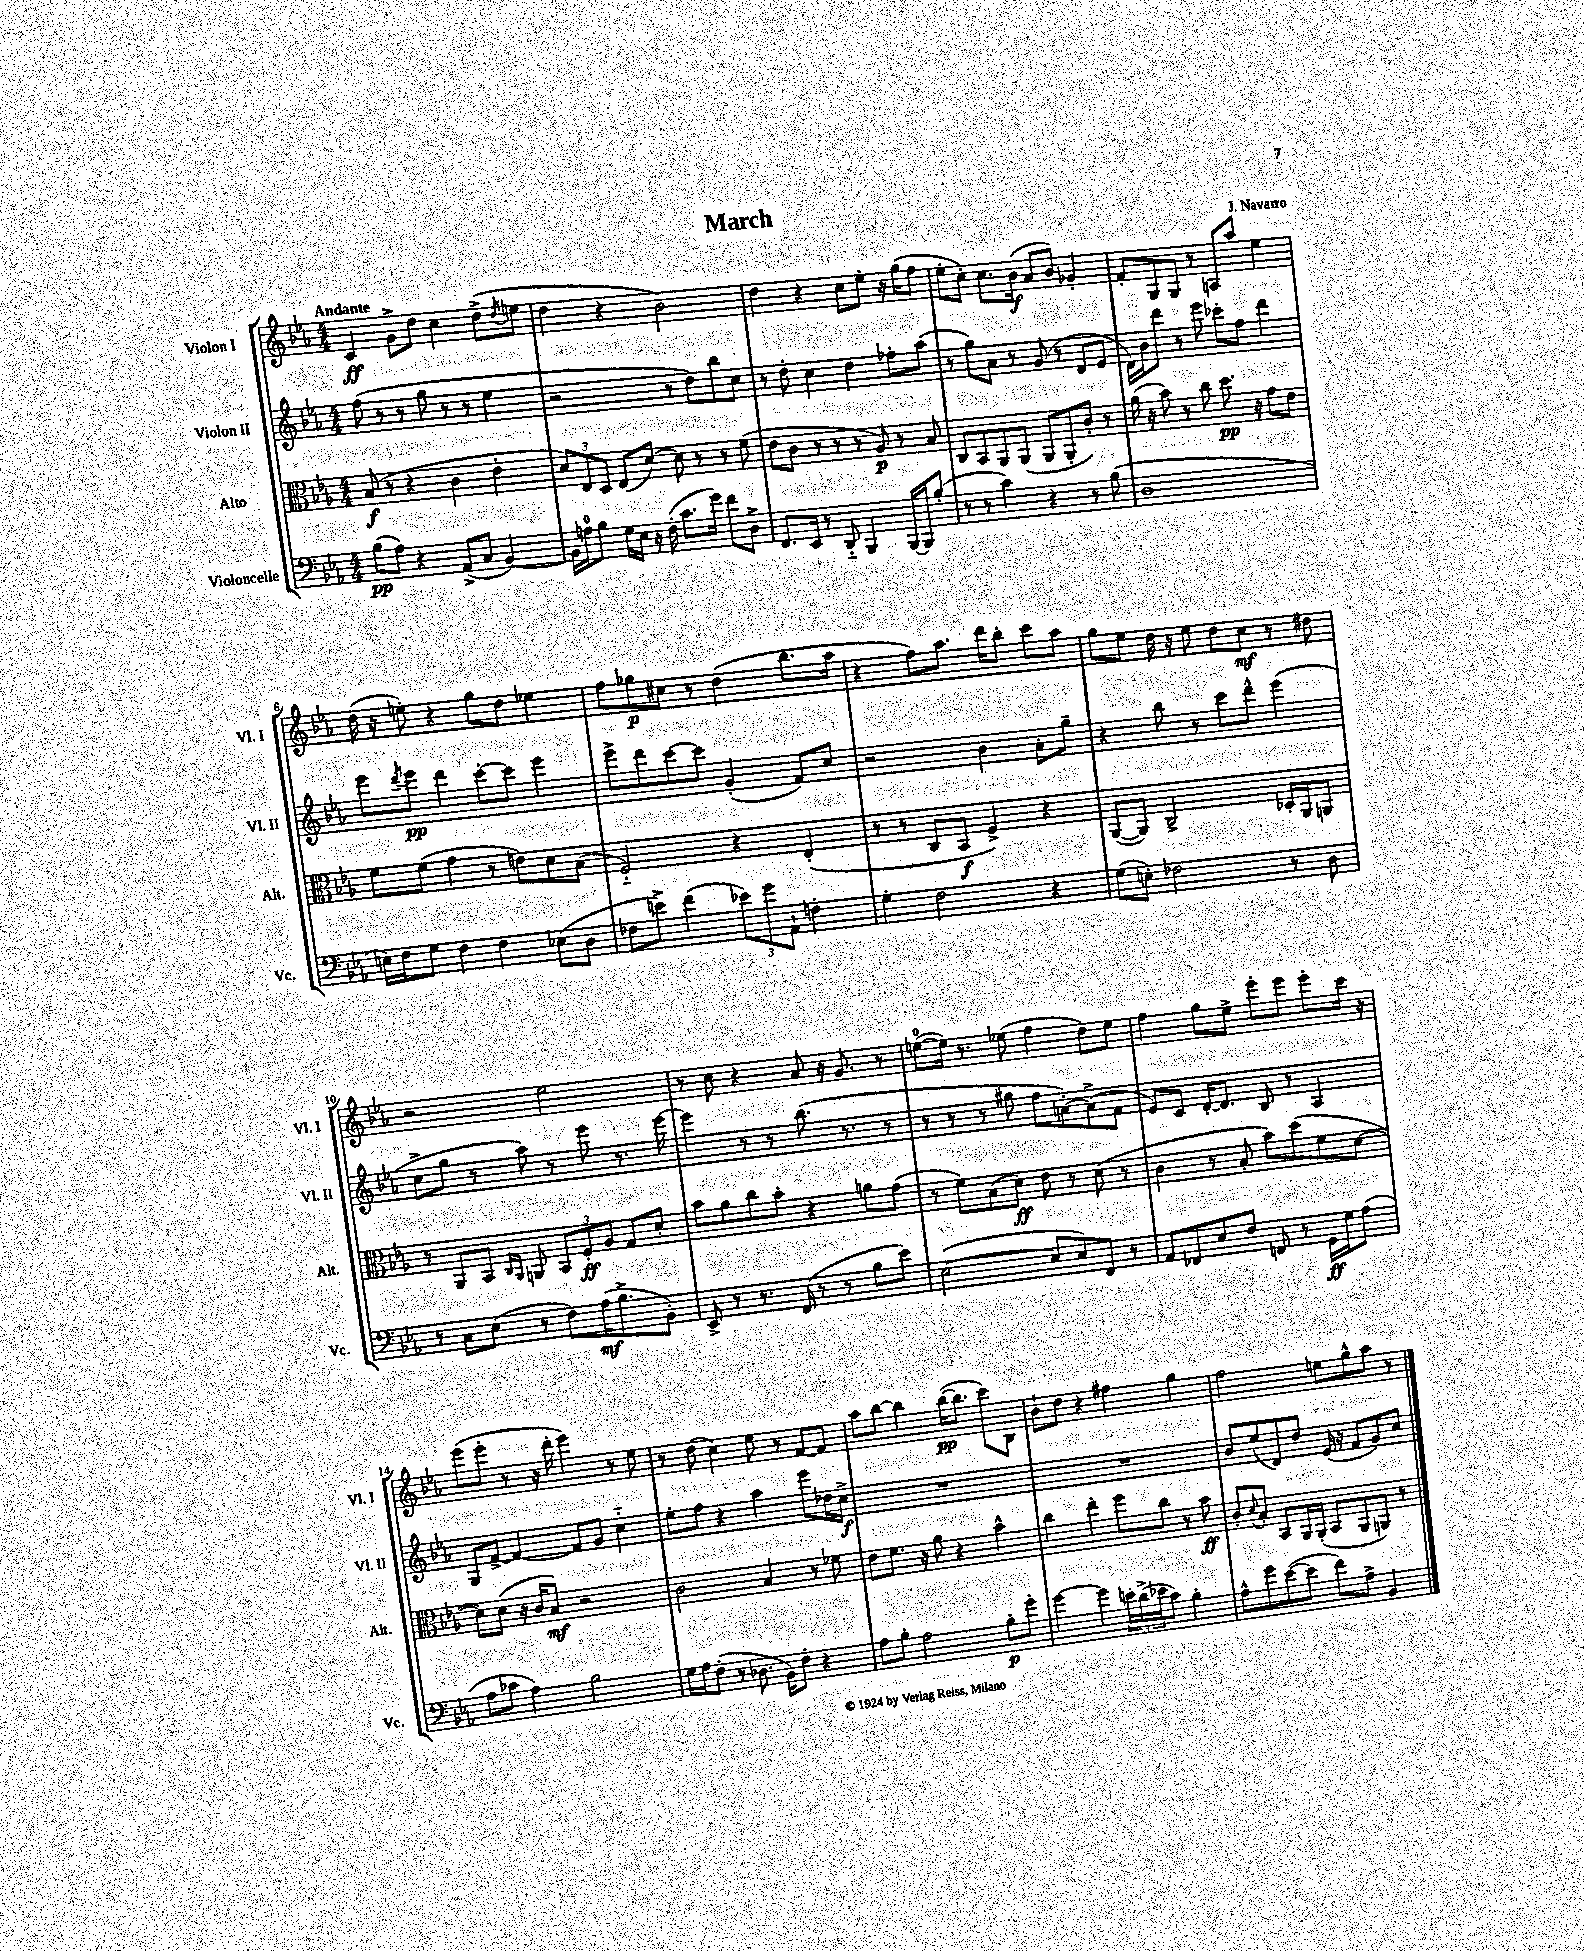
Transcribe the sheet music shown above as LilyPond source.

\header { title = "March" composer = "J. Navarro" }
<<
\new StaffGroup <<
\new Staff = "s0" \with { instrumentName = "Violon I" shortInstrumentName = "Vl. I" } {
    \clef treble \key ees \major \numericTimeSignature \time 4/4 \tempo "Andante"
    c'4\ff g'8-> d''8 c''4 d''8->( \acciaccatura { d''8 } e''8 |
    d''4 r4 bes'2) |
    d''4 r4 c''8 ees''8-. r16 g''16( f''8 |
    ees''8-. c''8-.) c''8. bes'16\f( aes'8 bes'8) ges'4-. |
    f'8-. g8 g8 r8 a8 aes''8 ees''4 |
    d''16( r16 e''8-.) r4 g''8 d''8 ees''4 |
    f''8 ges''8\p cis''8 r8 d''4( bes''8. aes''16 |
    r4 f''8) aes''8. d'''16 bes''8-. c'''8 aes''8 |
    g''8 ees''8 d''16 r16 ees''8 d''8 c''8\mf r8 dis''8 |
    r2 ees''2 |
    r8 c''8 r4 aes'8 r16 g'8. r8 |
    e''8-0~( e''16) r8. ees''8( f''4 d''8) ees''8 |
    f''4 g''8 ees''8-> ees'''8-. ees'''8 ees'''8-. c'''16 r16 |
    ees'''8( ees'''8-. r8 r16 d'''16-. ees'''4) r8 ees''8 |
    r8 d''8( c''4) ees''8 r8 f'8~ f'8 |
    aes''8 bes''8~ bes''4 bes''16~\pp( bes''8. c'''8) bes8 |
    bes'8-! d''8 r4 fis''4 g''4 |
    f''2 e''8 g''8-^ aes''8 r8 \bar "|." |
}
\new Staff = "s1" \with { instrumentName = "Violon II" shortInstrumentName = "Vl. II" } {
    \clef treble \key ees \major \numericTimeSignature \time 4/4
    f''8( r8 r8 g''8 r8 r8 ees''4 |
    r2 r8 d''8) bes''8 c''8 |
    r8 d''8-. c''4 d''4 fes''8-. aes''8( |
    r8 g''8) aes'8 r8 g'8( r8 d'8 ees'8 |
    d'16) bes'16 d'''8 r8 ees'''8 ces'''8-. f''8 d'''4 |
    ees'''8 \acciaccatura { d'''8 } ees'''8\pp d'''4 c'''8~-. c'''8 ees'''4 |
    ees'''8-> d'''8 c'''8~ c'''8 g'4-.( f'8) c''8 |
    r2 bes'4 aes'8-. g''8-- |
    r4 bes''8 r8 c'''8 d'''8-^ ees'''4( |
    c''8-> g''8 r8 aes''8) r8 ees'''8 r8. ees'''16~ |
    ees'''4 r8 r8 bes''8.( r8. r8 |
    r8 r8 r8 gis''8 f''8 a'8~-.) a'8->( f'8 |
    ees'8) c'8 d'16~-. d'8. bes8 r8 aes4 |
    g8 f'8~-> f'4~ f'8 g'8 c''4-_ |
    ees''8-. f''8 r4 aes''4 ees'''8 des''16 c''16->\f |
    R1 |
    R1 |
    bes'8 ees''8( d'8) d''8 ees'16( r16 f'8 g'8) c''8 \bar "|." |
}
\new Staff = "s2" \with { instrumentName = "Alto" shortInstrumentName = "Alt." } {
    \clef alto \key ees \major \numericTimeSignature \time 4/4
    bes8\f( r8 r4 c'4 ees'4-. |
    \tuplet 3/2 { d'8) ees8 d8 } ees8( d'8~) d'8 r8 r8 f'8( |
    ees'8 c'8 r8 r8 r8 aes8\p) r8 bes8 |
    c8 bes,8 aes,8 aes,8( aes,8 aes,8-. c'8-.) r8 |
    aes'16( r16 bes'8) r8 c''8 d''8.\pp r16 g'8 ees'8 |
    f'8 f'8( g'4 r8 e'8) d'8 bes8( |
    f2-_) r4 ees4-.( |
    r8 r8 c8 bes,8\f f4->) r4 |
    aes,8~( aes,8) c2-> des16-. aes,16 a,8 |
    r8 aes,8 bes,8 \grace { c16 aes,16 } a,8 \tuplet 3/2 { bes,8 f8-.\ff aes8 } g8 d'8-. |
    bes'8 aes'8 c''8 bes'8-. r4 a'8 g'8( |
    r8 f'8) bes8( d'8\ff) ees'8 r8 d'8( r8 |
    c'4 r8 bes8-. bes'8) d''8( f'8 d'8~ |
    d'8) d'8( r16 c'16 bes8\mf) r2 |
    c'2 bes4 r8 fes'8 |
    ees'8 f'8. r16 aes'8 r4 bes'4-^ |
    c''4 ees''4-. f''8 c''8 r8 bes'8\ff |
    c'8-. \appoggiatura { d'8 } bes8-. bes,8 aes,16 aes,16-.( bes,8 aes,8 a,8) r8 \bar "|." |
}
\new Staff = "s3" \with { instrumentName = "Violoncelle" shortInstrumentName = "Vc." } {
    \clef bass \key ees \major \numericTimeSignature \time 4/4
    bes8\pp( aes8) r4 aes,8->( c8 bes,4~) |
    bes,16 a16-0 bes8 g16 ees16 r16 f16-.( c'8. g'16) f'8 d8-> |
    f,8. ees,16 r8 d,8-_ bes,,4 bes,,16~ bes,,16 bes8-.( |
    r8 r8 c'4) r4 r8 bes8( |
    d1 |
    e16) f16 g8 f4 f4 ees8( d8 |
    fes8 e'8->) f'4( \tuplet 3/2 { ees'8) g'8 aes,8-! } f4-. |
    g4-. f2 r4 |
    g8( e8-.) fes2 r8 d8 |
    r8 c8 ees8( r8 f8) aes16\mf( bes8.-> bes,8-.) |
    ees,8-> r8 r8. f,16( r8 r8 bes8 ees'8) |
    ees2~( ees8 ees8) f,8 r8 |
    aes,8 fes,8 ees8 f8 f,8 r8 g,16\ff g16 aes8( |
    aes8 ces'8 aes4) bes2 |
    g16 aes16 f8-.( r8 des8. bes,16) f8-. r4 |
    aes8 bes8-. aes2 bes8-.\p g'8-. |
    g'4~ g'4 \tuplet 3/2 { e'16-. d'16->( ees'16 } c'8) bes4-. |
    aes8-^ g'8 ees'8~( ees'8 f'8) aes8-> bes,4 \bar "|." |
}
>>
>>
